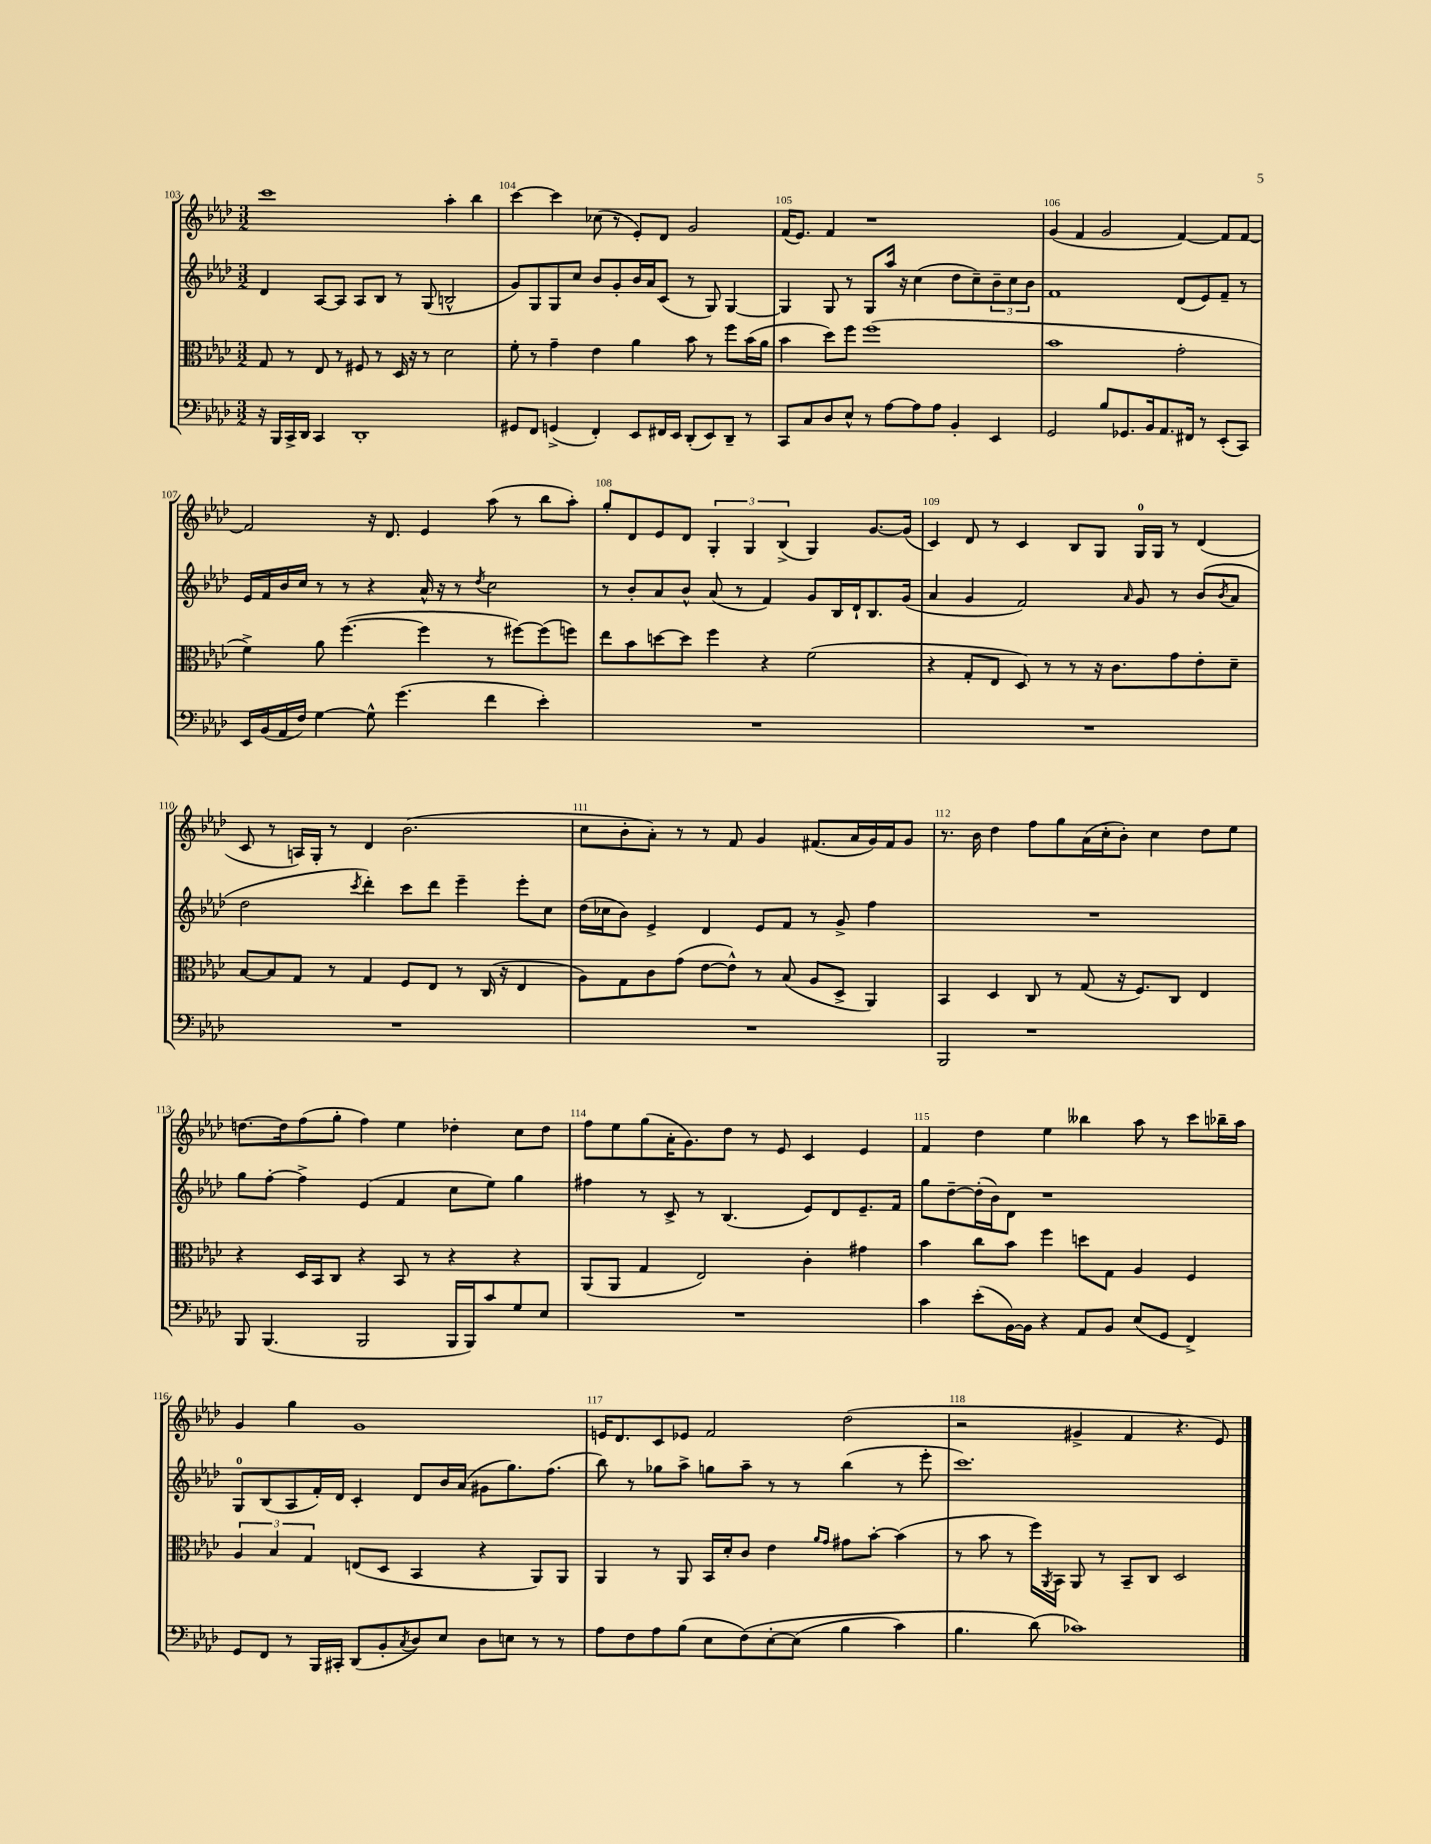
<<
\new StaffGroup <<
\new Staff = "s0" {
    \clef treble \key aes \major \numericTimeSignature \time 3/2
    c'''1 aes''4-. bes''4 |
    c'''4~ c'''4 ces''8( r8 ees'8-.) des'8 g'2 |
    f'16( ees'8.) f'4 r1 |
    g'4( f'4 g'2 f'4~) f'8 f'8~ |
    f'2 r16 des'8. ees'4 aes''8( r8 bes''8 aes''8-.) |
    g''8-. des'8 ees'8 des'8 \tuplet 3/2 { g4-. g4 bes4->( } g4) g'8.~ g'16( |
    c'4) des'8 r8 c'4 bes8 g8 g16-0 g16 r8 des'4( |
    c'8 r8 a16) g16-. r8 des'4 bes'2.( |
    c''8 bes'8-. aes'8-.) r8 r8 f'8 g'4 fis'8.( aes'16 g'16) fis'16 g'8 |
    r8. bes'16 des''4 f''8 g''8 aes'16( c''16-. bes'8-.) c''4 des''8 ees''8 |
    d''8.~ d''16 f''8( g''8-. f''4) ees''4 des''4-. c''8 des''8 |
    f''8 ees''8 g''8( aes'16-. g'8.) des''8 r8 ees'8 c'4 ees'4 |
    f'4 des''4 ees''4 beses''4 aes''8 r8 c'''8 bes''16-- aes''16 |
    g'4 g''4 g'1 |
    e'16 des'8. c'8 ees'8 f'2 des''2( |
    r2 gis'4-> f'4 r4. ees'8) \bar "|." |
}
\new Staff = "s1" {
    \clef treble \key aes \major \numericTimeSignature \time 3/2
    des'4 aes8~ aes8 aes8 bes8 r8 g8( b2-^ |
    g'8) g8 g8 c''8 bes'8 g'8-. bes'16 aes'16 c'8( r8 g8) g4~ |
    g4 g8 r8 g8 aes''16 r16 c''4( des''8 c''8--) \tuplet 3/2 { bes'8-- c''8 bes'8 } |
    f'1 des'8( ees'8) f'8-- r8 |
    ees'16 f'16 bes'16 c''16 r8 r8 r4 aes'16-^ r16 r8 \acciaccatura { des''8 } c''2 |
    r8 bes'8-. aes'8 bes'8-^ aes'8( r8 f'4) g'8 bes16 des'16-! bes8. g'16( |
    aes'4 g'4 f'2) \grace { aes'16 } g'8 r8 bes'8( \acciaccatura { bes'8 } aes'8 |
    des''2 \acciaccatura { c'''8 } des'''4-.) c'''8 des'''8 ees'''4-- ees'''8-. c''8 |
    des''16( ces''16 bes'8) ees'4-> des'4 ees'8 f'8 r8 g'8-> f''4 |
    R1. |
    g''8 f''8~-. f''4-> ees'4( f'4 c''8 ees''8) g''4 |
    fis''4 r8 c'8-> r8 bes4.( ees'8) des'8 ees'8.-- f'16 |
    g''8 des''8~-- des''16-.( bes'16) des'8 r1 |
    g8-0 bes8( aes8 f'16-.) des'16 c'4-. des'8 bes'16 aes'16( gis'8 g''8.) f''8.( |
    bes''8) r8 ges''8 aes''8-> g''8 aes''8-- r8 r8 bes''4( r8 ees'''8-. |
    c'''1.) \bar "|." |
}
\new Staff = "s2" {
    \clef alto \key aes \major \numericTimeSignature \time 3/2
    g8 r8 ees8 r8 fis8 r8 des16 r16 r8 des'2 |
    f'8-. r8 g'4-- ees'4 aes'4 bes'8 r8 f''8 bes'16( aes'16 |
    bes'4 des''8) f''8 f''1( |
    bes'1 g'2-. |
    f'4->) aes'8 f''4.~( f''4 r8 fis''8~) fis''8( f''8) |
    ees''8 bes'8 d''8~ d''8 f''4 r4 f'2( |
    r4 g8-. ees8 des8) r8 r8 r16 c'8. g'8 ees'8-. des'8-- |
    bes8~ bes8 g8 r8 g4 f8 ees8 r8 c16( r16 ees4 |
    aes8) g8 c'8 g'8( ees'8~ ees'8-^) r8 bes8( aes8 des8-> aes,4) |
    bes,4 des4 c8 r8 g8( r16 f8.) c8 ees4 |
    r4 des16 bes,16 c8 r4 bes,8 r8 r4 r4 |
    aes,8( aes,8 g4 ees2) c'4-. gis'4 |
    bes'4 c''8 bes'8 f''4 d''8 g8 aes4 f4 |
    \tuplet 3/2 { aes4 bes4 g4 } e8( des8 bes,4 r4 aes,8) aes,8 |
    aes,4 r8 aes,8 bes,16 des'16-. c'8 ees'4 \grace { aes'16 g'16 } gis'8 bes'8~-. bes'4( |
    r8 bes'8 r8 f''16) \acciaccatura { aes,8 } bes,16 aes,8 r8 bes,8-- c8 des2 \bar "|." |
}
\new Staff = "s3" {
    \clef bass \key aes \major \numericTimeSignature \time 3/2
    r16 bes,,16 c,16-> des,16 c,4 des,1-. |
    gis,8 f,8 g,4->( f,4-.) ees,8 fis,16 ees,16 des,8-.( ees,8) des,8-- r8 |
    c,8 c8 des8 ees8-^ r8 aes8~ aes8 aes8 bes,4-. ees,4 |
    g,2 bes8 ges,8. bes,16 aes,8. fis,16 r8 ees,8-.( c,8) |
    ees,16 bes,16( aes,16 f16) g4~ g8-^ g'4.( f'4 ees'4-.) |
    R1. |
    R1. |
    R1. |
    R1. |
    bes,,2 r1 |
    bes,,8 bes,,4.( bes,,2 bes,,16 bes,,16) c'8 g8 ees8 |
    R1. |
    c'4 ees'8-.( bes,16~) bes,16 r4 aes,8 bes,8 ees8( g,8 f,4->) |
    g,8 f,8 r8 bes,,16 cis,16-. des,8( bes,8-. \acciaccatura { c8 } des8) ees8 des8 e8 r8 r8 |
    aes8 f8 aes8 bes8( ees8 f8)\( ees8~-. ees8( bes4 c'4) |
    bes4. des'8(\) ces'1) \bar "|." |
}
>>
>>
\layout { \context { \Score currentBarNumber = #103 \override BarNumber.break-visibility = ##(#f #t #t) barNumberVisibility = #all-bar-numbers-visible } }
